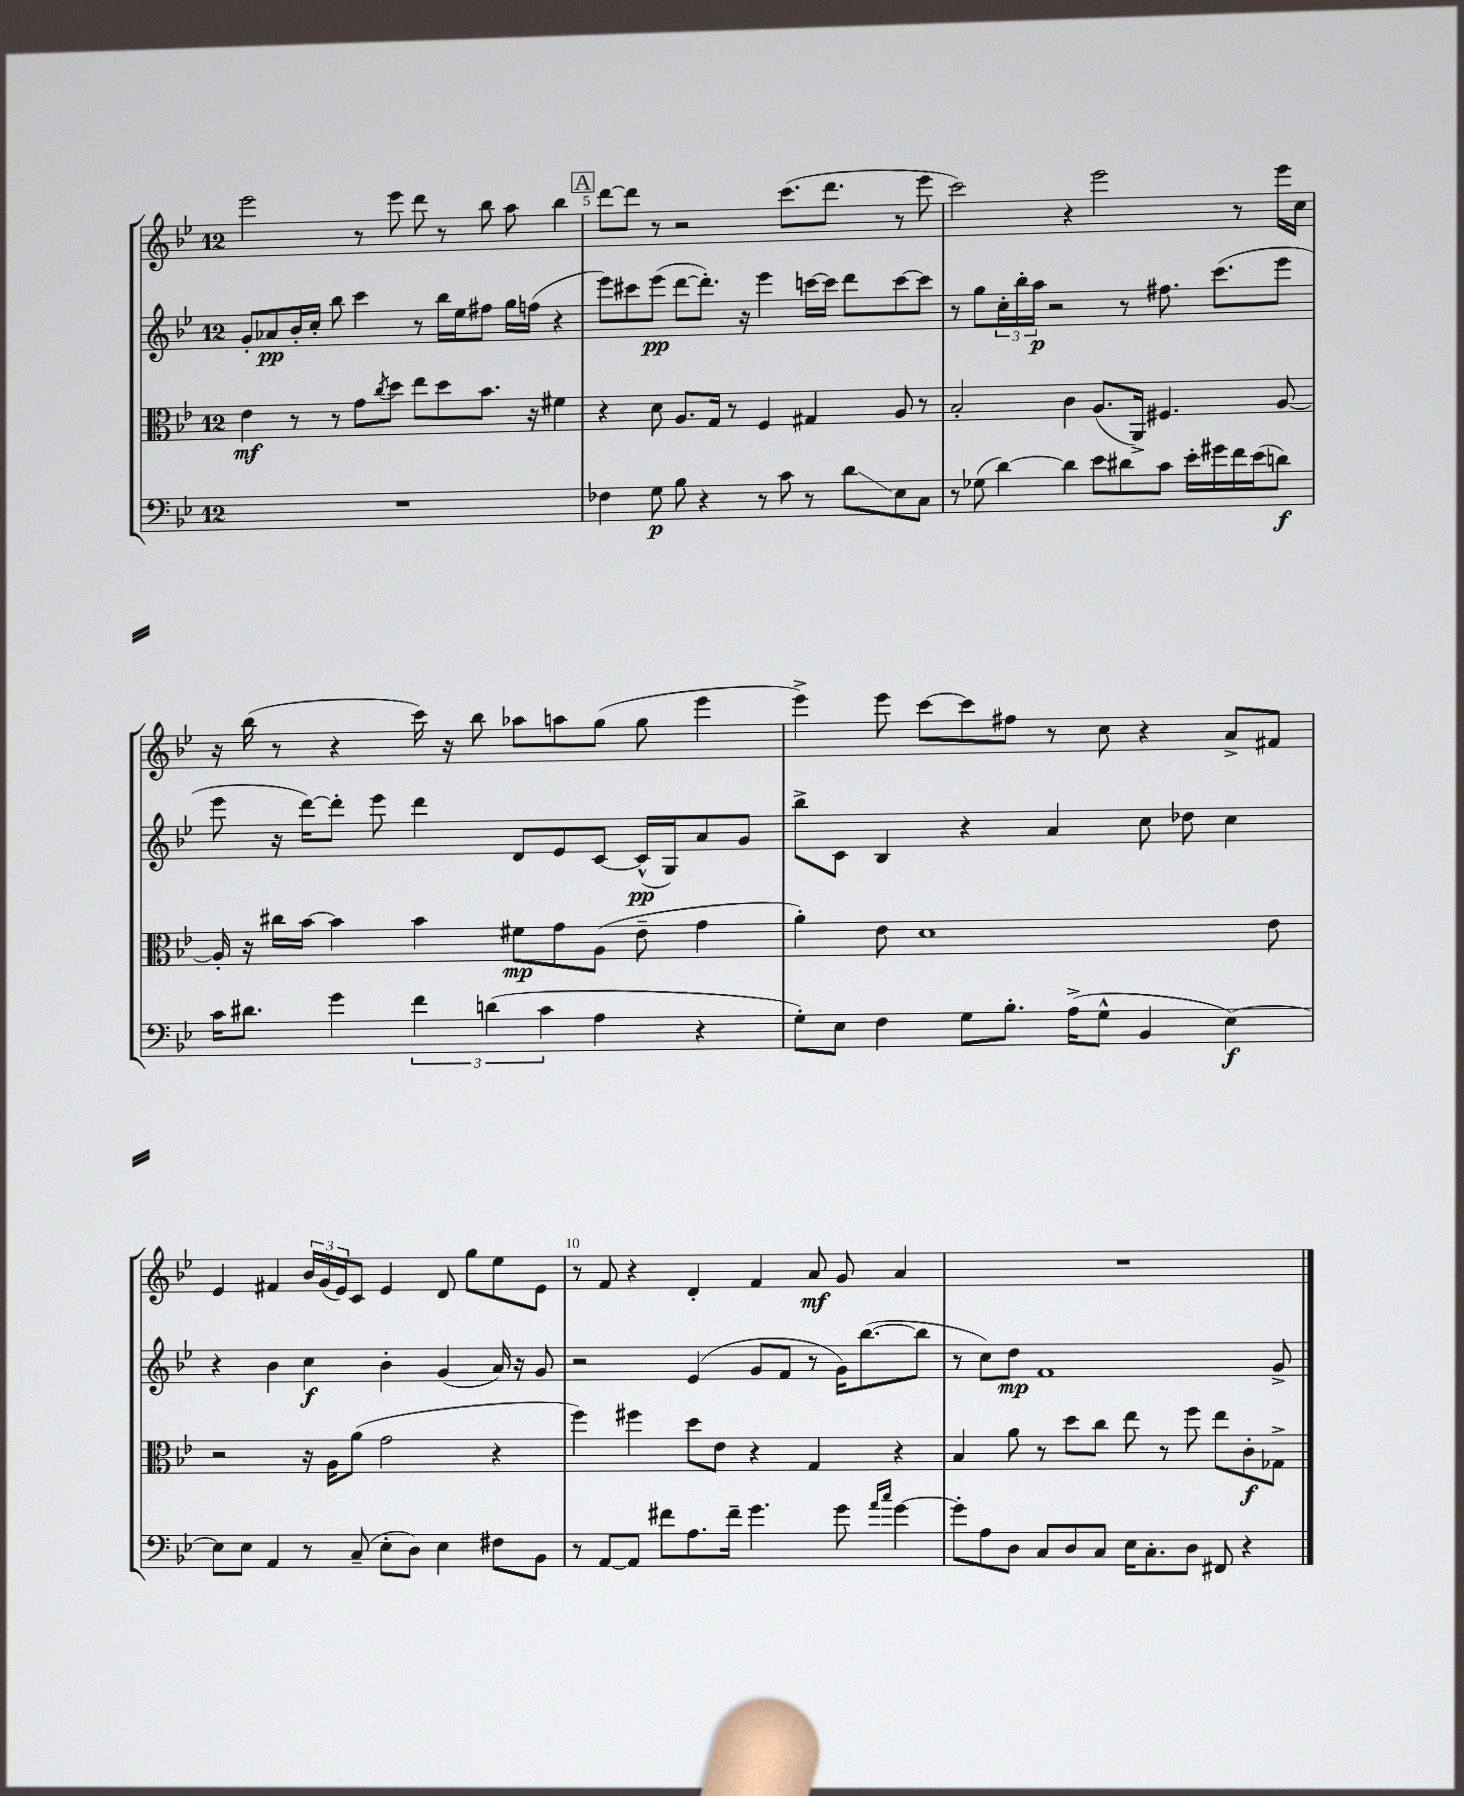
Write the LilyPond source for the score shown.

<<
\new StaffGroup <<
\new Staff = "s0" {
    \clef treble \key bes \major \once \override Staff.TimeSignature.style = #'single-digit \time 12/8
    ees'''2 r8 ees'''8 d'''8 r8 bes''8 a''8 bes''4 |
    \mark \markup { \box "A" } d'''8~ d'''8 r8 r2 c'''8.( d'''8. r8 ees'''8 |
    c'''2) r4 ees'''2 r8 ees'''16 c''16 |
    r16 bes''16( r8 r4 c'''16) r16 bes''8 aes''8 a''8 g''8( g''8 ees'''4 |
    ees'''4->) ees'''8 c'''8~ c'''8 fis''8 r8 c''8 r4 a'8-> fis'8 |
    ees'4 fis'4 \tuplet 3/2 { bes'16 g'16( ees'16) } c'8 ees'4 d'8 g''8 ees''8 ees'8 |
    r8 f'8 r4 d'4-. f'4 a'8\mf g'8 a'4 |
    R1. \bar "|." |
}
\new Staff = "s1" {
    \clef treble \key bes \major \once \override Staff.TimeSignature.style = #'single-digit \time 12/8
    g'8-. aes'8\pp bes'16-. c''16-. bes''8 c'''4 r8 bes''16 ees''16 fis''8 g''16 f''16( r4 |
    \mark \markup { \box "A" } ees'''8) cis'''8 ees'''8\pp( d'''8~ d'''8.-.) r16 ees'''4 c'''16~ c'''16 d'''8 c'''8~ c'''8 |
    r8 g''8 \tuplet 3/2 { c''16-. bes''16-. a''16\p } r2 r8 fis''8. c'''8.( ees'''8 |
    ees'''8 r16 d'''16~) d'''8-. ees'''8 d'''4 d'8 ees'8 c'8~ c'16-^\pp( g16) a'8 g'8 |
    bes''8-> c'8 bes4 r4 a'4 c''8 des''8 c''4 |
    r4 bes'4 c''4\f bes'4-. g'4( a'16) r16 g'8 |
    r2 ees'4( g'8 f'8 r8 g'16) bes''8.~( bes''8 |
    r8 c''8) d''8\mp f'1 g'8-> \bar "|." |
}
\new Staff = "s2" {
    \clef alto \key bes \major \once \override Staff.TimeSignature.style = #'single-digit \time 12/8
    ees'4\mf r8 r8 g'8 \acciaccatura { c''8 } d''8 ees''8 d''8 bes'8. r16 fis'4 |
    \mark \markup { \box "A" } r4 d'8 a8. g16 r8 f4 gis4 a8 r8 |
    bes2-. c'4 a8.( a,16->) fis4. a8~ |
    a16-. r16 cis''16 bes'16~ bes'4 bes'4 fis'8\mp g'8 a8( ees'8-- g'4 |
    a'4-.) ees'8 d'1 ees'8 |
    r2 r16 a16 a'8( g'2 r4 |
    f''4) fis''4 d''8 ees'8 r4 g4 r4 |
    bes4 a'8 r8 d''8 c''8 ees''8 r8 f''8 ees''8 c'8-.\f ges8-> \bar "|." |
}
\new Staff = "s3" {
    \clef bass \key bes \major \once \override Staff.TimeSignature.style = #'single-digit \time 12/8
    R1. |
    \mark \markup { \box "A" } fes4 g8\p bes8 r4 r8 c'8 r8 d'8\glissando ees8 c8 |
    r8 ges8( d'4~) d'4 ees'8 dis'8 c'8 ees'16-. gis'16 f'16 ees'16( d'8\f) |
    c'16 dis'8. g'4 \tuplet 3/2 { f'4 d'4( c'4 } a4 r4 |
    g8-.) ees8 f4 g8 bes8.-. a16->( g8-^ bes,4 ees4~\f) |
    ees8 ees8 a,4 r8 c8--( ees8-. d8) ees4 fis8 bes,8 |
    r8 a,8~ a,8 fis'8 a8. fis'16-- g'4. g'8 \grace { a'16 c''16 } g'4~ |
    g'8-. a8 d8 c8 d8 c8 ees16 c8.-. d8 fis,8 r4 \bar "|." |
}
>>
>>
\layout { \context { \Score currentBarNumber = #4 \override BarNumber.break-visibility = ##(#f #t #t) barNumberVisibility = #(every-nth-bar-number-visible 5) } }
